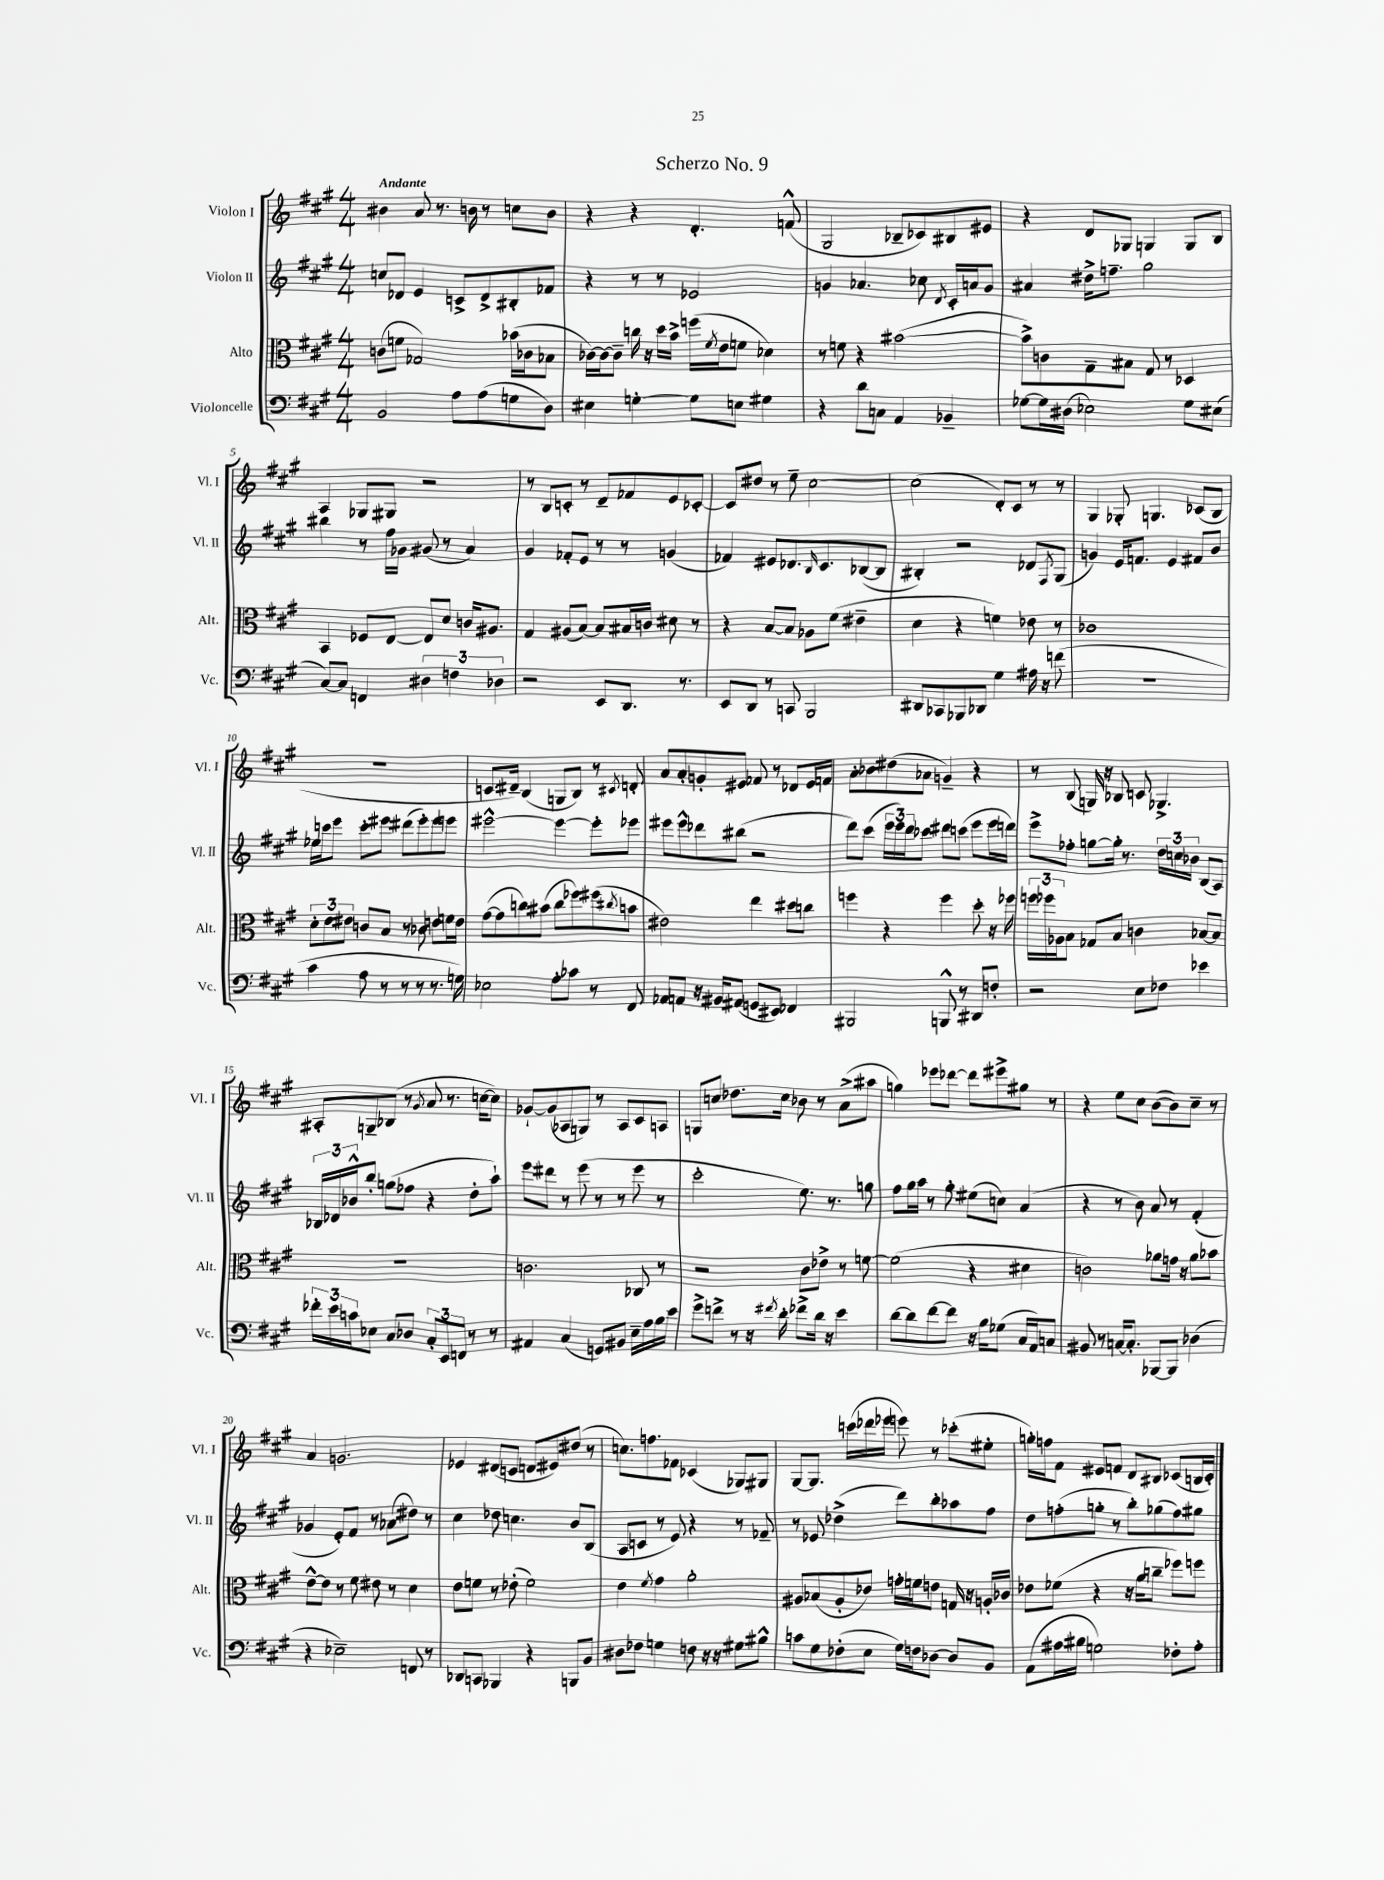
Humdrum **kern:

**kern	**kern	**kern	**kern
*part4	*part3	*part2	*part1
*staff4	*staff3	*staff2	*staff1
*I"Violoncelle	*I"Alto	*I"Violon II	*I"Violon I
*I'Vc.	*I'Alt.	*I'Vl. II	*I'Vl. I
*clefF4	*clefC3	*clefG2	*clefG2
*k[f#c#g#]	*k[f#c#g#]	*k[f#c#g#]	*k[f#c#g#]
*M4/4	*M4/4	*M4/4	*M4/4
=1	=1	=1	=1
!	!	!	!LO:TX:a:B:t=Andante
2BB/	(8cn\L	8ccn/L	4b#X\
.	8fn\J	8d-X/J	.
.	2G-X/)	4e/	8a/
.	.	.	8.r
8A\L	.	8cn^/L	.
.	.	.	16bn\
(8A\	.	8d-^/	8r
8Gn\	(16b-X\LL	8B#X'/	8ccn\L
.	16c-X\J	.	.
8D\J)	8B-X\J	8f-X/J	8b\J
=2	=2	=2	=2
4E#X\	[16c-X\LL)	4r	4r
.	16c-\J_	.	.
.	8c-~\J]	.	.
[4Gn'\	16ccn\	8r	4r
.	16r	.	.
.	16dd\LL	8r	.
.	16b^\JJ	.	.
8G\L]	(16ffn\LL	2e-X/	4.d'/
.	8qf#/	.	.
.	16e\J	.	.
8En\J	8fn\J	.	.
4G#X\	4d-X\)	.	.
.	.	.	(8fn^^/
=3	=3	=3	=3
4r	8r	4gn/	2G#/
.	8fn\	.	.
8d\L	4r	4.a-X/	.
8Cn\J	.	.	.
4AA/	([2b#X\	.	8B-X~/L
.	.	8cc-X\	8c-X/)
.	.	8qd/	.
4BB-X~/	.	16c#'/LL	8B#X/
.	.	16an/J	.
.	.	8g/J	8e#X/J
=4	=4	=4	=4
[8G-X\L	8b#^\L])	4a#X/	4r
16G-\L]	8cn\	.	.
(16D#X\JJ	.	.	.
2E-X\)	8G#~\	16dd#X^\KL	8d/L
.	.	8.ffn~\J	.
.	8B#X\J	.	8G-X/J
.	8G#/	2gg#\	4Gn/
.	8r	.	.
8G-\L	4D-X/	.	8G/L
(8E#X\J	.	.	8B/J
!!LO:LB:g=z
=5	=5	=5	=5
[8C#/L)	4BB/	4bb#X\	4A/
8C#/J]	.	.	.
4FFn/	8F-X/L	8r	8G-X/L
.	[8E/J	16ff#\LL	8G#X/J
.	.	16g-X\JJ	.
6D#X\	8E/L]	(8g#X/	2r
.	8d/J	8r	.
6Fn\	.	.	.
.	16cn/KL	4a/)	.
.	8.A#X/J	.	.
6D-X\	.	.	.
=6	=6	=6	=6
2r	4G#/	4g#/	8r
.	.	.	8B/L
.	(8A#X/L	8f-X'/L	8cn'/J
.	[8B/J)	8e/J	8r
8EE/L	8B/L]	8r	8d~/L
8.DD/J	16B#X/L	8r	8f-X/
.	16cn/JJ	.	.
.	8d#X\	(4gn/	8e/
8.r	.	.	.
.	8r	.	[8c-X'/J
=7	=7	=7	=7
8EE/L	4r	4f-X/)	8c-/L]
8DD/J	.	.	8dd#X/J
8r	[8B/L	8e#X/L	8r
8CCn/	8B/J]	8.d-X/	8ee~\
2BBB/	8A-X\L	.	[2cc#\
.	.	16qqB/	.
.	.	8.c#/	.
.	(8f#\J	.	.
.	4e#X~\	([8B-X/	.
.	.	8B-/J]	.
=8	=8	=8	=8
8DD#X/L	4d\	4B#X'/)	(2cc#\]
8CC-X/	.	.	.
8BBB-X/	4r	2r	.
8DD-X/J	.	.	.
4G#\	4fn\)	.	8d'/L)
.	.	.	8c#/J
16A#X\	8e-X\	8d-X/L	8r
16r	.	.	.
.	.	8qF#/	.
(8fn\	8r	(8G#/J	8r
=9	=9	=9	=9
1r	1c-X	4gn/)	4G#/
.	.	16e/KL	8G-X'/
.	.	8.fn/J	.
.	.	.	4.Gn/
.	.	4e/	.
.	.	8f#X/L	(8c-X/L
.	.	8b/J	8B/J
!!LO:LB:g=z
=10	=10	=10	=10
4c#\	12d'\L	16ee-X\LL	1r
.	.	16cccn\J	.
.	12e\	.	.
.	.	8eee\J	.
.	12e#X\J	.	.
8A\	8cn/L	8ccc'\L	.
8r	8B/J	8eee#X\J	.
8r	8r	(8ddd#X\L	.
8r	8c-X\	8eee#'\)	.
8.r	8en\L	8eee#\	.
.	16fn\L	8eeen\J	.
16Gn\)	16e\JJ	.	.
=11	=11	=11	=11
2E-X\	([8g#\L	[2eee#X^^\	8.cn/L
.	8g#\]	.	.
.	.	.	16d#X~/Jk)
.	8ccn\)	.	(4B/
.	(8b#X\J	.	.
8A'\L	8cc\L	4eee#\_	8Gn/L
8c-X\J	8ff-X\)	.	8B/J)
8r	(8ff#X\	8eee#'\L]	8r
.	8qcc#X/	.	8qc#X/
8FF#/	8bn\J	8eee-X\J	8dn'/
=12	=12	=12	=12
8AA-X/L	2e#X\)	8eee#X\L	8a/L
8AAn/J	.	8eee#^^\	8a'/
16r	.	8ddd-X\	8gn'/
16BB#X/KL	.	.	.
(8AA#X/J	.	(8bb#X\J	8e#X/J
8GGn/L	4ee\	2r	8f-X/
8EE#X/J)	.	.	8r
4FF-X/	8dd#X\L	.	8d-X/L
.	8ccn\J	.	16e#/L
.	.	.	16fn/JJ
=13	=13	=13	=13
2BBB#X/	4ffn\	8ddd\L)	8a'\L
.	.	(8ccc#\J	8b-X\
.	4r	24eee\LL	(8dd#X\
.	.	24eee\)	.
.	.	24ddd\J	.
.	.	8ccc-X\J	8a-X\J
8BBBn^^/	4ff\	8ddd#X\L	4gn~/)
8r	.	(8cccn\J	.
8DD#X/L	8dd'\	8eee\L	4r
8Fn'/J	16r	16eee\L	.
.	16ff-X\	16dddn\JJ)	.
=14	=14	=14	=14
2r	24ffn\LL	8eee^\L	8r
.	24ff-X\	.	.
.	24A-X\J	.	.
.	8B\J	8ff-X'\J	(8B/
.	8G-X/L	[8ggn\L	16Gn/)
.	.	.	16r
.	8B/J	16gg'\Jk]	8B-X/
.	.	8.r	.
8E\L	4cn\	.	8cn/
8F-X\J	.	24dd\LL	4.G-X^/
.	.	24ccn\	.
.	.	24b-X\JJ	.
4e-X\	[8B-X/L	(8B/L	.
.	8B-/J]	8A/J)	.
!!LO:LB:g=z
=15	=15	=15	=15
24f-X'\LL	1r	24B-X/LL	8A#X'/L
24e\	.	24d-X/	.
24cn\J	.	24b-X^^/J	.
8E-X\J	.	8bb'/J	8Gn~/
8C#/L	.	(8ggn\L	(8B-X/J
8D-X/J	.	8ff-X\J	8r
.	.	.	8qg#/
12C#'/L	.	4r	8a/
12EE/	.	.	.
.	.	.	8.r
12FFn/J	.	.	.
8r	.	8dd'\L	.
.	.	.	[16ccn\KL
8r	.	8aa`\J)	8cc\J])
=16	=16	=16	=16
4AA#X/	2.cn\	8eee\L	[8g-X`/L
.	.	8ddd#X\J	(8g-/]
(4C#/	.	8r	8A-X/
.	.	(8eee\	8Gn/J)
8GGn/L)	.	8r	8r
8BB#X/J	.	8r	8A-/L
16E~\LL	8C-X/	8eee\	8c#/
16A\	.	.	.
16B\	8r	8r	8An/J
16e\JJ	.	.	.
=17	=17	=17	=17
8g#^\L	2r	2ccc#'\	8Gn/L
8fn^\J	.	.	8ccn/J
8r	.	.	8.dd-X\L
16r	.	.	.
8qf#X/	.	.	.
16d'\	.	.	16cc\Jk
8f-X^\L	8c#\L	8.ee\)	8b-X\
16d\Jk	8e-X^\J	.	8r
16r	.	8.r	.
4e\	8r	.	(8a^\L
.	[8fn\	8ggn\	8aa#X\J
=18	=18	=18	=18
[8d\L	(2f\]	8ff#\L	4ggn\)
8d\]	.	16gg#\L	.
.	.	16aa\JJ	.
[8f#\	.	8r	8eee-X\L
8f#\J]	.	8gg#'\	[8ddd-X\J
16r	4r	(8ee#X\L	8ddd-\L]
16B\KL	.	.	.
(8G-X\J	.	8ccn\J)	8eee#X^\
16C#/LL	4d#X\	(4a/	8gg#X\J
16AA/J)	.	.	.
8Cn/J	.	.	8r
=19	=19	=19	=19
8BB#X/	2cn\)	4r	4r
8r	.	.	.
[16Cn/KL	.	8r	8ee\L
8.C'/J]	.	.	.
.	.	8b\)	8cc#\J
[8BBB-X/L	8a-X\L	8a/	([8b\L
8BBB-/J]	16gn\Jk	8r	8b\])
.	16r	.	.
(4D-X\	8a-\L	(4f#'/	8cc#~\J
.	8b-X\J	.	8r
!!LO:LB:g=z
=20	=20	=20	=20
4r	[8e^^\L	4g-X/	4a/
.	8e\J]	.	.
2E-X~\)	8r	8e'/L)	2.gn/
.	8f#\	8f#/J	.
.	8e#X\	8r	.
.	8r	(8a-X\L	.
8FFn/	4d\	8dd#X\J)	.
8r	.	8r	.
=21	=21	=21	=21
8DD-X/L	8e\L	4cc#\	4e-X/
8CCn/J	8fn\J	.	.
4BBB-X/	8r	8dd-X\	(8d#X/L
.	(8e-X'\	4.ccn\	8cn/J
4r	2f\)	.	8dn/L
.	.	.	8e#X/)
8BBBn/L	.	8b/L	(8dd#X/J
8BB/J	.	(8B/J	8r
=22	=22	=22	=22
8D#X\L	4e\	8A/L	8.ccn\L)
8F-X\J	.	8cn/J	.
.	.	.	8.ffn\
.	8qf#/	.	.
4Gn\	4g#\	8r	.
.	.	8e/)	8f-X\J
8Fn\	2a'\	4r	(4c-X/
16r	.	.	.
16r	.	.	.
8G#X\L	.	8r	8G-X/L)
8B#X^^\J	.	8f-X~/	8G#X/J
=23	=23	=23	=23
8cn\L	8A#X/L	8r	[8G#/L
8G#\	(8B-X/	8e-X/	8.G#/J]
(8F-X'\	8A#'/	(4dd-X^\	.
.	.	.	(16cccn\LL
8E\J	8e-X/J)	.	16ddd-X\
.	.	.	16eee-X\JJ
16G#\LL)	16gn'\LL	8ddd\L)	8eeen\)
16Fn\J	16fn\J	.	.
[8D-X\J	8en\J	8bb'\	8r
8D-/L]	16Gn/	8aa-X\	(8ccc-X'\L
.	16r	.	.
8BB/J	16An'/LL	8ff#\J	8ee#X'\J
.	16c-X/JJ	.	.
=24	=24	=24	=24
(8AA\L	8e-X\L	8dd\L	16ggn'\LL)
.	.	.	16ffn\J
16A#X\L	(8f-X\J	(8ffn'\	8f#\J
16B#X\JJ	.	.	.
2Gn\)	4r	8ggn'\J	8e#X/L
.	.	8r	8fn/J
.	16r	8bb'\L)	8d/L
.	16a\KL	.	.
.	8ccn~\J	(8gg-X\	8B#X/J
8F-X'\L	8ff-X\L)	8ff\)	(8c-X/L
8A#'\J	8ffn\J	8gg#X\J	16Bn/L
.	.	.	16c-'/JJ)
==	==	==	==
*-	*-	*-	*-
